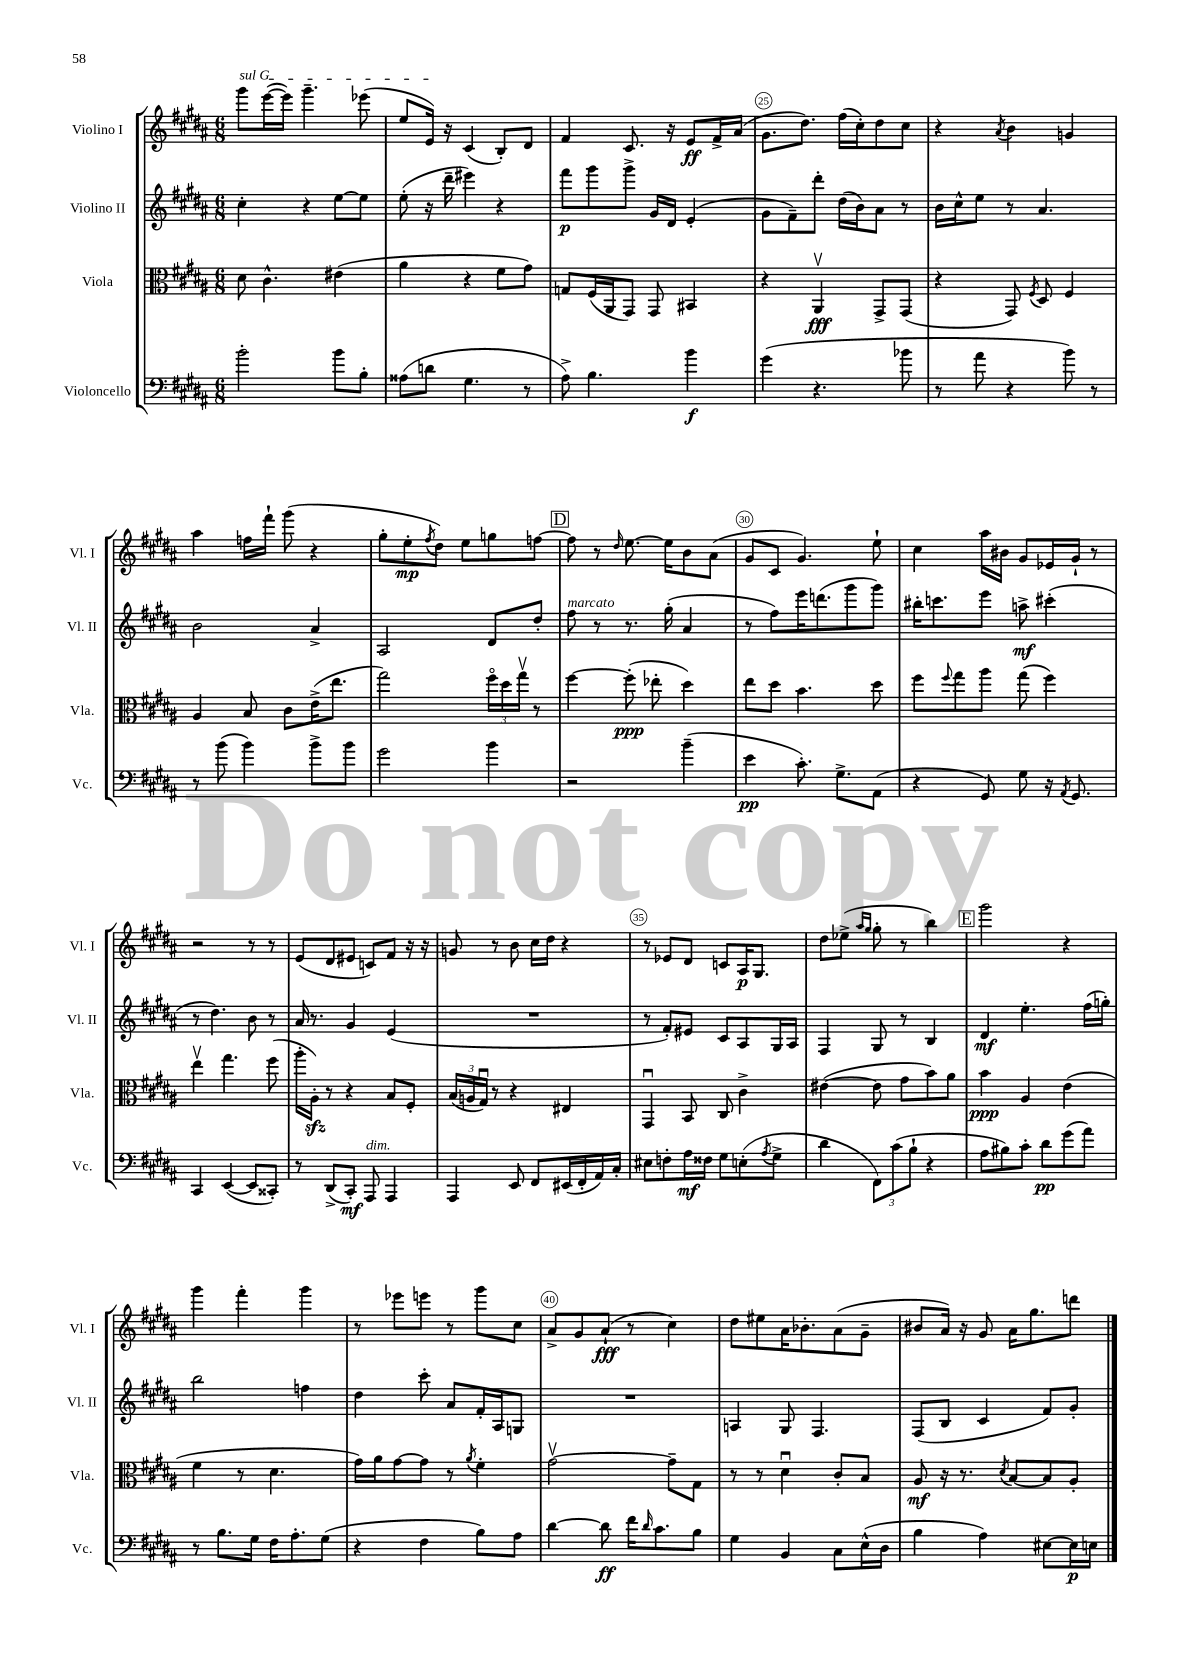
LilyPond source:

<<
\new StaffGroup <<
\new Staff = "s0" \with { instrumentName = "Violino I" shortInstrumentName = "Vl. I" } {
    \clef treble \key b \major \numericTimeSignature \time 6/8
    \once \override TextSpanner.bound-details.left.text = \markup { \italic "sul G" } gis'''8\startTextSpan e'''16~( e'''16) gis'''4.-- ees'''8( |
    e''8 e'16\stopTextSpan) r16 cis'4( b8-.) dis'8 |
    fis'4 cis'8. r16 e'8\ff fis'16-> ais'16( |
    gis'8. dis''8.) fis''16( cis''16-.) dis''8 cis''8 |
    r4 \acciaccatura { ais'8 } b'4 g'4 |
    ais''4 f''16 fis'''16-! gis'''8( r4 |
    gis''8-. e''8-.\mp \acciaccatura { fis''8 } dis''8) e''8 g''8 f''8~ |
    \mark \markup { \box "D" } f''8 r8 \grace { dis''16 } e''8.~ e''16 b'8 ais'8( |
    gis'8 cis'8 gis'4.) e''8-! |
    cis''4 ais''16 bis'16 gis'8 ees'16 gis'16-! r8 |
    r2 r8 r8 |
    e'8( dis'8 eis'8 c'8) fis'8 r16 r16 |
    g'8 r8 b'8 cis''16 dis''16 r4 |
    r8 ees'8 dis'8 c'8 ais16\p gis8. |
    dis''8 ees''8->( \grace { ais''16 gis''16 } gis''8-. r8 b''4) |
    \mark \markup { \box "E" } gis'''2 r4 |
    gis'''4 fis'''4-. gis'''4 |
    r8 ees'''8 e'''8 r8 gis'''8 cis''8 |
    ais'8-> gis'8 ais'8-!\fff( r8 cis''4) |
    dis''8 eis''8 ais'16 bes'8.-. ais'8( gis'8-- |
    bis'8 ais'16) r16 gis'8 ais'16 gis''8. d'''8 \bar "|." |
}
\new Staff = "s1" \with { instrumentName = "Violino II" shortInstrumentName = "Vl. II" } {
    \clef treble \key b \major \numericTimeSignature \time 6/8
    cis''4-. r4 e''8~ e''8 |
    e''8-.( r16 dis'''16-- eis'''4) r4 |
    fis'''8\p gis'''8 gis'''8-> gis'16 dis'16 e'4-.( |
    gis'8 fis'8--) dis'''8-. dis''16( b'16) ais'8 r8 |
    b'16 cis''16-^ e''8 r8 ais'4. |
    b'2 ais'4-> |
    ais2 dis'8 dis''8-. |
    \mark \markup { \box "D" } fis''8^\markup { \italic "marcato" } r8 r8. gis''16-.( ais'4 |
    r8 fis''8) e'''16 d'''8.( gis'''8 gis'''8) |
    bis''16-. c'''8. e'''8 a''8->\mf cis'''4-.( |
    r8 dis''4.) b'8 r8 |
    ais'16 r8. gis'4 e'4( |
    R2. |
    r8 fis'8-.) eis'8 cis'8 ais8 gis16 ais16 |
    fis4 gis8 r8 b4 |
    \mark \markup { \box "E" } dis'4\mf e''4.-. fis''16( g''16-.) |
    b''2 f''4 |
    dis''4 cis'''8-. ais'8 fis'16-. ais16 g8 |
    R2. |
    a4 gis8 fis4. |
    fis8( b8 cis'4 fis'8) gis'8-. \bar "|." |
}
\new Staff = "s2" \with { instrumentName = "Viola" shortInstrumentName = "Vla." } {
    \clef alto \key b \major \numericTimeSignature \time 6/8
    dis'8 cis'4.-^ eis'4( |
    ais'4 r4 fis'8 gis'8) |
    g8 fis16( ais,16 gis,8) gis,8 bis,4 |
    r4 ais,4\upbow\fff gis,8-> gis,8( |
    r4 gis,8) \acciaccatura { fis8 } dis8 fis4 |
    ais4 b8 cis'8 e'16->( e''8. |
    gis''2) \tuplet 3/2 { fis''16\flageolet dis''16 gis''16\upbow } r8 |
    \mark \markup { \box "D" } fis''4~ fis''8-.\ppp( ees''8-. dis''4) |
    e''8 dis''8 b'4. dis''8 |
    fis''8 \appoggiatura { fis''8 } gis''8 ais''8 gis''8( fis''4) |
    e''4\upbow gis''4. fis''8( |
    ais''16-. ais16-.\sfz) r8 r4 b8 fis8-. |
    \tuplet 3/2 { b16( a16 gis16\downbow) } r8 r4 eis4 |
    gis,4\downbow b,8 cis8 cis'4-> |
    eis'4~( eis'8 gis'8 b'8) ais'8 |
    \mark \markup { \box "E" } b'4\ppp ais4 e'4( |
    fis'4 r8 dis'4. |
    gis'16) ais'16 gis'8~ gis'8 r8 \acciaccatura { ais'8 } fis'4-. |
    gis'2~\upbow gis'8-- gis8 |
    r8 r8 dis'4\downbow cis'8-. b8 |
    ais8\mf r16 r8. \acciaccatura { dis'8 } b8~ b8 ais8-. \bar "|." |
}
\new Staff = "s3" \with { instrumentName = "Violoncello" shortInstrumentName = "Vc." } {
    \clef bass \key b \major \numericTimeSignature \time 6/8
    b'2-. b'8 b8-. |
    aisis8( d'8 gis4. r8 |
    ais8->) b4. b'4\f |
    gis'4( r4. bes'8 |
    r8 ais'8 r4 b'8) r8 |
    r8 b'8( b'4) b'8-> b'8 |
    gis'2 b'4 |
    \mark \markup { \box "D" } r2 b'4--( |
    e'4\pp cis'8.-.) gis8.-> ais,8( |
    r4 gis,8) gis8 r16 \acciaccatura { ais,8 } gis,8. |
    cis,4 e,4~( e,8 cisis,8-.) |
    r8 dis,8->( cis,8-.\mf) ais,,8^\markup { \italic "dim." } ais,,4 |
    ais,,4 e,8 fis,8 eis,16( fis,16-. ais,16) cis16-. |
    eis8 f8-. ais16\mf fisis16 gis8 e8-.( \acciaccatura { ais8 } gis8-> |
    dis'4 \tuplet 3/2 { fis,8) cis'8( b8-! } r4 |
    \mark \markup { \box "E" } ais8 bis8) cis'8-. dis'8\pp gis'8( ais'8) |
    r8 b8. gis16 fis16 ais8.-. gis8( |
    r4 fis4 b8) ais8 |
    dis'4~ dis'8\ff fis'16 \grace { dis'16 } cis'8. b8 |
    gis4 b,4 cis8 e16-^( dis16 |
    b4 ais4) eis8~ eis16\p e16 \bar "|." |
}
>>
>>
\layout { \context { \Score currentBarNumber = #22 \override BarNumber.break-visibility = ##(#f #t #t) barNumberVisibility = #(every-nth-bar-number-visible 5) \override BarNumber.stencil = #(make-stencil-circler 0.1 0.3 ly:text-interface::print) } }
